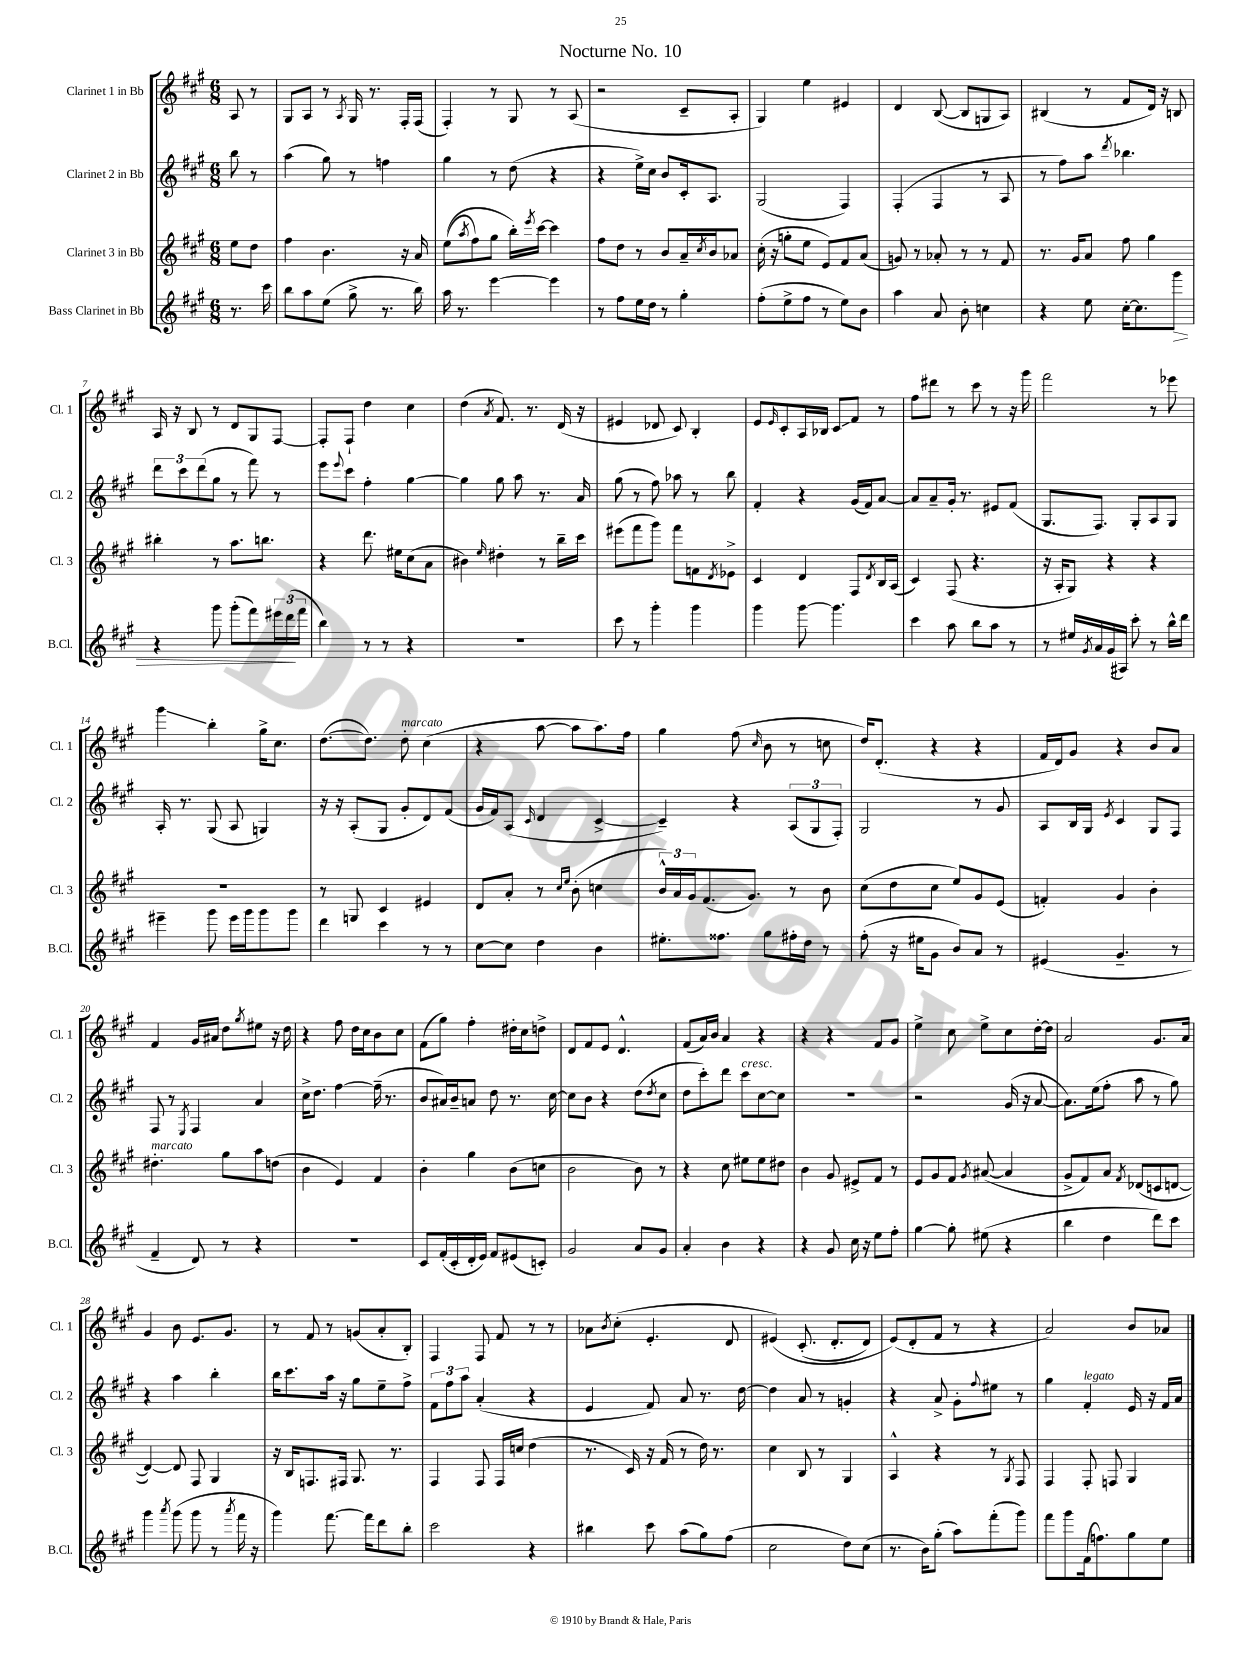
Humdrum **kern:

**kern	**kern	**kern	**kern
*staff4	*staff3	*staff2	*staff1
*clefG2	*clefG2	*clefG2	*clefG2
*k[f#c#g#]	*k[f#c#g#]	*k[f#c#g#]	*k[f#c#g#]
*M6/8	*M6/8	*M6/8	*M6/8
8.r	8ee	8bb	8A
.	8dd	8r	8r
16ccc#	.	.	.
=	=	=	=
8bb	4ff#	(4aa	8G#
8aa	.	.	8A
(8ee	4.b	8gg#)	8r
.	.	.	8qA
8gg#^	.	8r	16G#
.	.	.	8.r
8.r	.	4ff	.
.	16r	.	16F#'
16bb)	16a	.	(16F#
=	=	=	=
16aa	&((8ee	4gg#	4F#')
8.r	.	.	.
.	8qaa	.	.
.	8ff#)	.	.
[4eee	8gg#	8r	8r
.	16bb'&)	(8dd	8G#
.	8qeee	.	.
.	[16ccc#	.	.
4eee]	4ccc#]	4r	8r
.	.	.	(8A
=	=	=	=
8r	8ff#	4r	2r
8ff#	8dd	.	.
16ee	8r	16ee^)	.
16dd	.	16cc#	.
8r	8b	8b	.
4gg#'	16a~	16c#'	8c#~
.	8qcc#	.	.
.	16b	8.A	.
.	8a-	.	8A'
=	=	=	=
(8ff#'	(16cc#'	(2G#	4G#)
.	16r	.	.
8ee^	8gg'	.	.
8ff#	8ee	.	4ee
8r	8e)	.	.
8ee)	8f#	4F#)	4e#
8b	(8a	.	.
=	=	=	=
4aa	8g)	(4F#'	4d
.	8r	.	.
8a	8a-'	4F#	([8B
8b'	8r	.	8B]
4cc	8r	8r	8G
.	8f#	8A	8A)
=	=	=	=
4r	8.r	8r	(4B#
.	.	8ff#)	.
.	16g#	.	.
8ee	8a	8aa	8r
.	.	8qddd	.
[16cc#'	8ff#	4.bb-	8f#
8.cc#]	.	.	.
.	4gg#	.	16d)
.	.	.	16r
8ggg#	.	.	8B
=	=	=	=
4r	4bb#'	12ddd	16A
.	.	.	16r
.	.	12ccc#	.
.	.	.	8B
.	.	(12ddd	.
8ggg#	8r	8gg#	8r
(8ggg#'	8.aa	8r	8d
8fff#)	.	8fff#)	8G#
.	8.bb	.	.
24eee#	.	8r	[8F#
(24ddd	.	.	.
24fff#	.	.	.
=	=	=	=
4bb)	4r	8eee	8F#']
.	.	8qqeee	.
.	.	8ccc#	8F#`
8r	8.ddd	4ff#'	4dd
8r	.	.	.
.	16ee#	.	.
4r	(8cc#	[4gg#	4cc#
.	8a	.	.
=	=	=	=
2.r	4b#)	4gg#]	(4dd
.	16qqee	.	8qa
.	4dd#'	8gg#	8.f#)
.	.	8aa	.
.	.	.	8.r
.	8r	8.r	.
.	16bb~	.	(16d
.	16ccc#	16a	16r
=	=	=	=
8ccc#	(8eee#	(8gg#	4e#
8r	8fff#	8r	.
4ggg#'	8ggg#)	8ff#)	8d-
.	8fff#	8aa-	8c#)
4ggg#	8f	8r	4B'
.	8qd	.	.
.	8e-^	8bb	.
=	=	=	=
4ggg#	4c#	4f#'	8e
.	.	.	16qqe
.	.	.	8c#'
[8ggg#	4d	4r	16A
.	.	.	16B-
4.ggg#]	.	.	8c#
.	8F#	(16g#	8f#
.	.	16f#)	.
.	8qd	.	.
.	16B	[8a	8r
.	(16A	.	.
=	=	=	=
4ccc#	4c#)	8a]	8ff#
.	.	8a~	8ddd#
8aa	(8F#	16g#'	8r
.	.	8.r	.
8bb	4.r	.	8ccc#
8aa	.	8e#	8r
8r	.	(8f#	16r
.	.	.	16ggg#
=	=	=	=
8r	16r	8.G#	2fff#
.	16A'	.	.
16ee#	8G#)	.	.
8qg#	.	.	.
16a	.	8.F#)	.
(16g#	4r	.	.
16A#)	.	.	.
8ccc#'	.	8G#'	.
8r	4r	8A	8r
16bb^^	.	8G#	8eee-
16ddd	.	.	.
=	=	=	=
4eee#~	2.r	16A'	4ggg#
.	.	8.r	.
8ggg#	.	(8G#	4bb'
16eee#	.	8A	.
16ggg#	.	.	.
8ggg#	.	4G)	16gg#^
.	.	.	8.cc#
8ggg#	.	.	.
=	=	=	=
4ddd	8r	16r	([8.dd
.	.	16r	.
.	8G	(8A'	.
.	.	.	8.dd])
4ccc#	4c#	8G#	.
.	.	8g#'	8dd'
8r	4e#	8d)	(4cc#
8r	.	(8f#	.
=	=	=	=
[8cc#	8d	16g#	4r
.	.	16f#)	.
8cc#]	8a'	(8A	.
.	.	16qqc#	.
4dd	8r	4d	[8aa
.	16qqcc#	.	.
.	16qqee	.	.
.	(8b'	.	8aa]
4b	4cc	[4c#^	8.aa)
.	.	.	16ff#
=	=	=	=
8.ee#'	24b^^)	4c#~])	4gg#
.	24a	.	.
.	24g#	.	.
.	(8.f#	.	.
8.ff##	.	.	.
.	.	4r	(8ff#
.	8.g#)	.	.
.	.	.	16qqcc#
8gg#	.	.	8b
16ff#'	8r	(12A	8r
16dd	.	.	.
.	.	12G#	.
8r	8b	.	8cc
.	.	12F#')	.
=	=	=	=
(8ff#'	(8cc#	2G#	16dd)
.	.	.	(8.d'
16r	8dd	.	.
16ee#	.	.	.
8g#	8cc#	.	4r
8b)	8ee)	.	.
8a	8g#	8r	4r
8r	(8e	8g#	.
=	=	=	=
(4e#	4f')	8A	16f#
.	.	.	16d)
.	.	16B	8g#
.	.	16G#	.
.	.	8qe	.
4.g#~	4g#	4c#	4r
.	4b'	8G#	8b
8r	.	8F#	8a
=	=	=	=
4f#~	4.dd#'	8F#	4f#
.	.	8r	.
.	.	8qE	.
8d)	.	4F#	16g#
.	.	.	16a#
8r	8gg#	.	8dd
.	.	.	8qgg#
4r	8aa	4a	8ee#
.	(8dd	.	16r
.	.	.	16dd
=	=	=	=
2.r	4b	16cc#^	4r
.	.	8.dd	.
.	4e)	[4ff#	8ff#
.	.	.	16dd
.	.	.	16cc#
.	4f#	(16ff#~]	8b
.	.	8.r	.
.	.	.	8cc#
=	=	=	=
8c#	4b'	8b	(8f#
(16f#'	.	16a#)	8gg#)
16c#'	.	16b~	.
16d'	4gg#	8a	4ff#'
16e)	.	.	.
8f#	.	8dd	.
(8e#	(8b	8.r	16dd#'
.	.	.	16cc#
8c')	8cc	.	8dd^
.	.	[16cc#	.
=	=	=	=
2g#	2b	8cc#]	8d
.	.	8b	8f#
.	.	4r	8e
.	.	.	4.d^^
8a	8b)	(8dd	.
.	.	8qdd	.
8g#	8r	8cc#	.
=	=	=	=
4a'	4r	8dd	(8f#
.	.	8ccc#')	16a)
.	.	.	16b
4b	8cc#	8ddd	4a
.	8ee#	8ccc#	.
4r	8ee#	[8cc#	4r
.	8dd#	8cc#]	.
=	=	=	=
4r	4b	2.r	4r
8g#	8g#	.	4r
16cc#	8e#^	.	.
16r	.	.	.
8ee	8f#	.	8f#
8ff#'	8r	.	8g#
=	=	=	=
[4gg#	8e	2r	4ee^
.	8g#	.	.
8gg#']	8f#	.	8cc#
.	8qg#	.	.
(8ee#	([8a#	.	8ee^
4r	4a#]	(16g#	8cc#
.	.	16r	.
.	.	[8a	[16dd'
.	.	.	16dd]
=	=	=	=
4bb	8g#^	8.a])	2a
.	8f#)	.	.
.	.	(16ee	.
4dd	8a	8ff#'	.
.	8qf#	.	.
.	(8d-	8aa	.
8ddd)	8c	8r	8.g#
8ccc#	[8d	8gg#)	.
.	.	.	16a
=	=	=	=
4ggg#	4d_)	4r	4g#
8qaaa	.	.	.
(8ggg#	8d]	4aa	8b
8ggg#	8F#	.	8.e
8r	4G#	4bb'	.
.	.	.	8.g#
8qaaa	.	.	.
16fff#	.	.	.
16r	.	.	.
=	=	=	=
4ggg#)	16r	16bb	8r
.	16B	8.ccc#	.
.	8.F	.	8f#
[8.fff#	.	16aa	8r
.	16F#	16r	.
.	8.G#	8gg#	(8g
16fff#]	.	.	.
8ddd	.	8ee~	8a'
.	8.r	.	.
8bb'	.	8ff#^	8B')
=	=	=	=
2ccc#	4F#	12f#	4F#
.	.	12ff#	.
.	.	12aa	.
.	8F#	(4a'	8F#
.	16F#	.	8f#
.	16cc	.	.
4r	(4dd	4r	8r
.	.	.	8r
=	=	=	=
4bb#	8.r	4e	8a-
.	.	.	8qb
.	.	.	(8cc#'
.	16c#)	.	.
8ccc#	16r	8f#)	4.e'
.	(16f#	.	.
(8aa	8r	8a	.
8gg#)	16dd)	8.r	.
.	8.r	.	.
(8ff#	.	.	8d
.	.	[16dd	.
=	=	=	=
2cc#	4cc#	4dd]	&(4e#)
.	8B	8a	(8.c#'
.	8r	8r	.
.	.	.	8.d'
8dd)	4G#	4g'	.
(8cc#	.	.	8d)
=	=	=	=
8.r	4A^^	4r	(8e&)
.	.	.	8d'
16b)	.	.	.
(8gg#'	4r	8a^	8f#
8aa)	.	8g#'	8r
.	.	8qqff#	.
(8fff#'	8r	8ee#	4r
.	8qG#	.	.
8ggg#)	8F#	8r	.
=	=	=	=
8fff#	4F#	4gg#	2a)
8ggg#	.	.	.
(16f#	8F#'	4f#'	.
8.ff)	.	.	.
.	8F	.	.
8gg#	4G#	16e	8b
.	.	16r	.
8ee	.	16f#	8a-
.	.	16a	.
==	==	==	==
*-	*-	*-	*-
